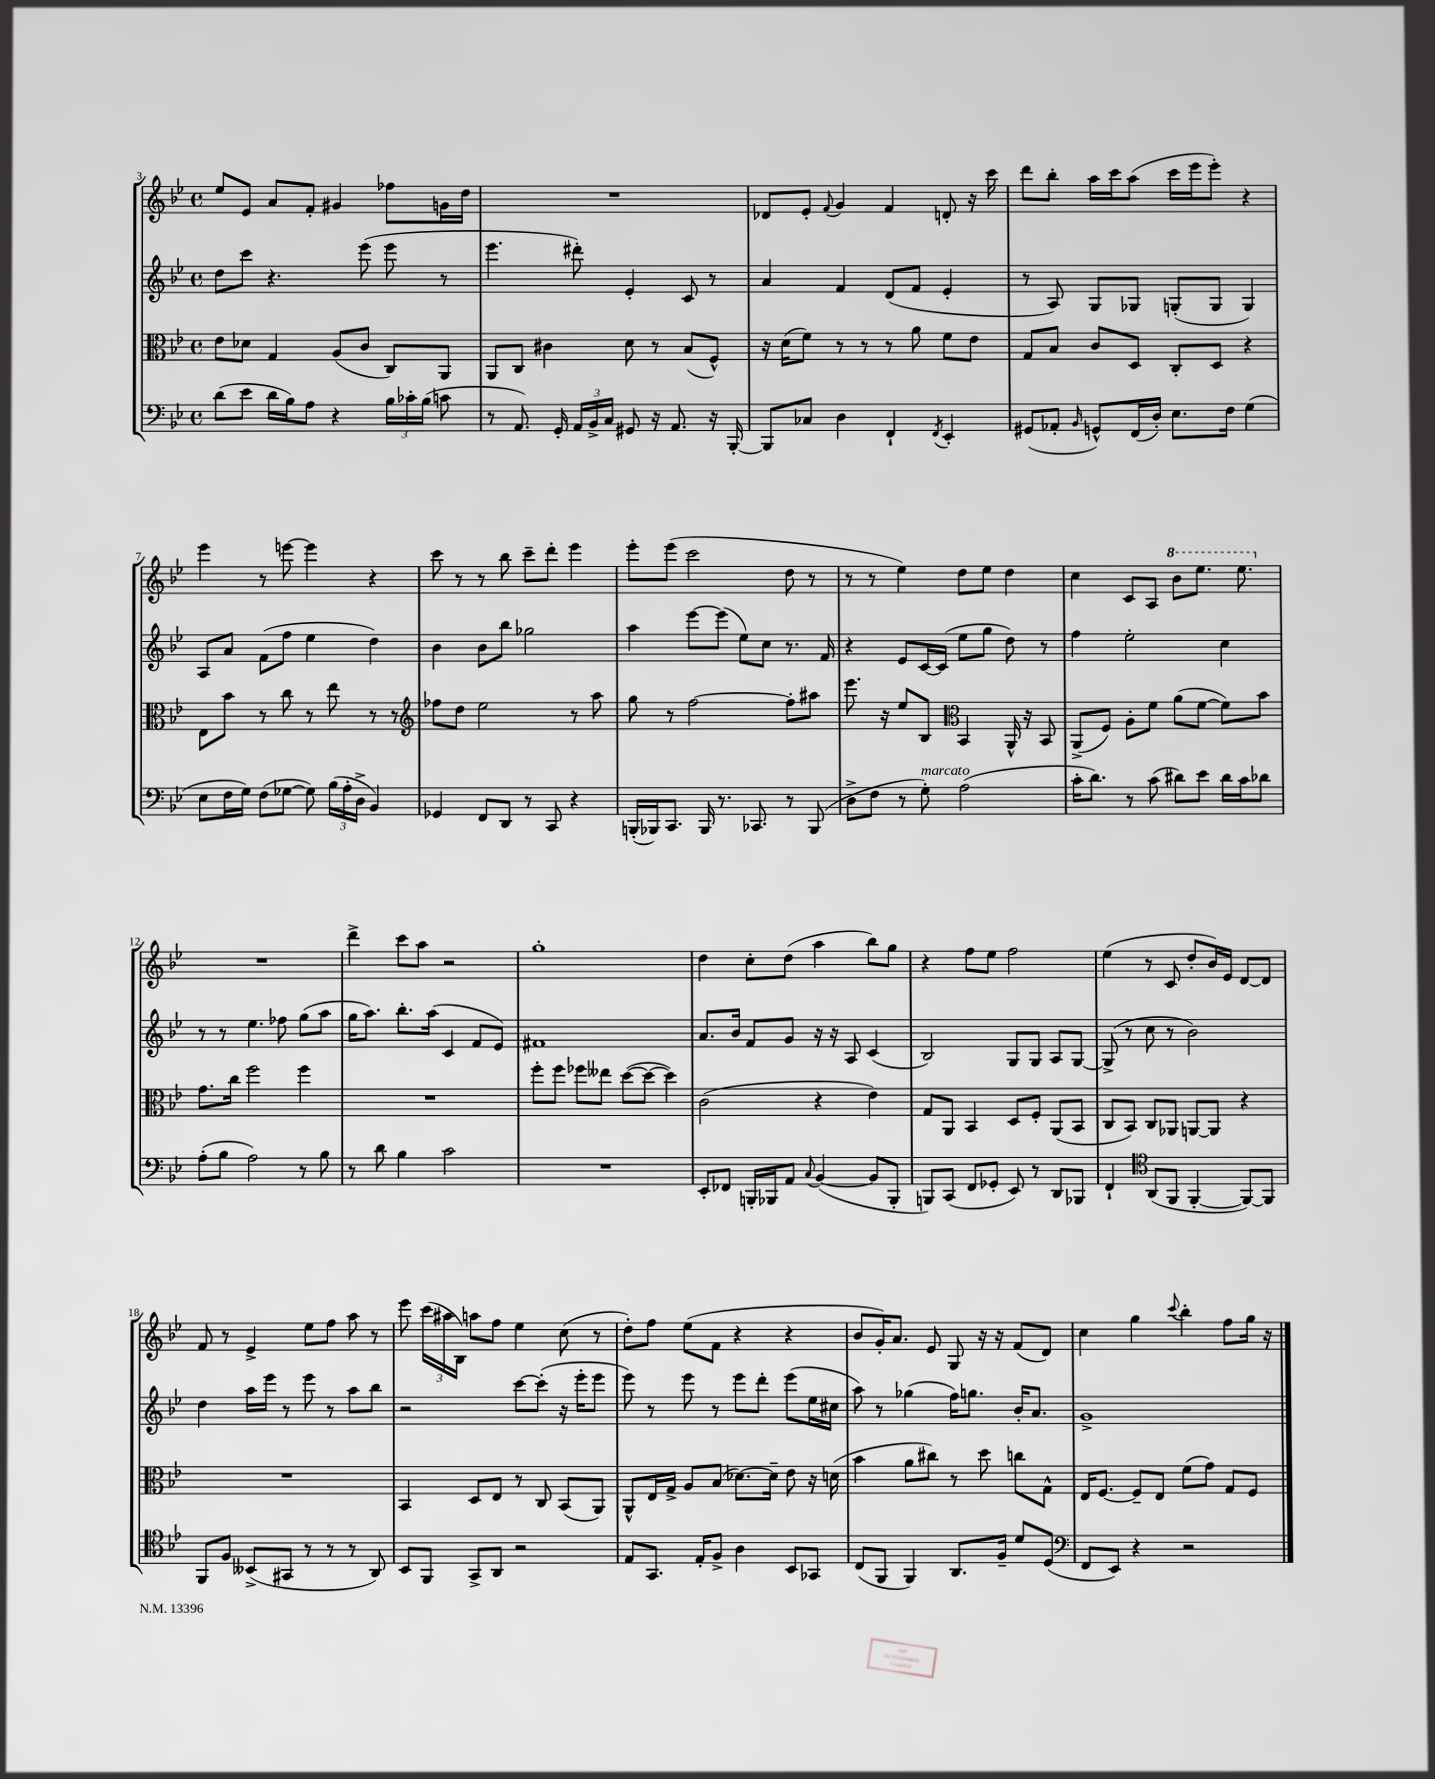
<<
\new StaffGroup <<
\new Staff = "s0" {
    \clef treble \key bes \major \defaultTimeSignature \time 4/4
    \autoBeamOff ees''8[ ees'8] a'8[ f'8]-. gis'4 fes''8[ g'16 d''16] |
    R1 |
    des'8[ ees'8]-. \appoggiatura { f'8 } g'4 f'4 d'8-. r16 c'''16 |
    d'''8[ bes''8]-. a''16[ c'''16 a''8]( c'''16[ ees'''16 ees'''8]-.) r4 |
    ees'''4 r8 e'''8~ e'''4 r4 |
    c'''8 r8 r8 bes''8 c'''8[-- d'''8]-. ees'''4 |
    ees'''8[-. ees'''8]( c'''2 d''8 r8 |
    r8 r8 ees''4) d''8[ ees''8] d''4 |
    c''4 c'8[ a8] \ottava #1 bes''8[ ees'''8.] ees'''8. \ottava #0 |
    R1 |
    d'''4-> c'''8[ a''8] r2 |
    g''1-. |
    d''4 c''8[-. d''8]( a''4 bes''8[) g''8] |
    r4 f''8[ ees''8] f''2 |
    ees''4( r8 c'8 d''8[-. bes'16) ees'16] d'8[~ d'8] |
    f'8 r8 ees'4-> ees''8[ f''8] a''8 r8 |
    ees'''8 \tuplet 3/2 { c'''16[( ais''16 bes16]) } a''8[ f''8] ees''4 c''8( r8 |
    d''8[-.) f''8] ees''8[( f'8] r4 r4 |
    bes'8[ g'16-.) a'8.] ees'8 g8 r16 r16 f'8[( d'8]) |
    c''4 g''4 \appoggiatura { c'''8 } bes''4-. f''8[ g''16] r16 \bar "|." |
}
\new Staff = "s1" {
    \clef treble \key bes \major \defaultTimeSignature \time 4/4
    \autoBeamOff d''8[ c'''8] r4. ees'''8( ees'''8 r8 |
    ees'''4. dis'''8-.) ees'4-. c'8 r8 |
    a'4 f'4 d'8[( f'8] ees'4-. |
    r8 a8) g8[ ges8] g8[-.( g8] g4) |
    a8[ a'8] f'8[( f''8] ees''4 d''4) |
    bes'4 bes'8[ bes''8] ges''2 |
    a''4 ees'''8[~ ees'''8]( ees''8[) c''8] r8. f'16 |
    r4 ees'8[ c'16~ c'16]( ees''8[ g''8] d''8) r8 |
    f''4 ees''2-. c''4 |
    r8 r8 ees''4. fes''8 g''8[( a''8] |
    g''16[ a''8.]) bes''8.[-. a''16]( c'4 f'8[ ees'8]) |
    fis'1 |
    a'8.[ bes'16] f'8[ g'8] r16 r16 a8 c'4( |
    bes2) g8[ g8] a8[ g8]~ |
    g8->( r8 c''8 r8 bes'2) |
    d''4 a''16[ ees'''16] r8 ees'''8 r8 a''8[ bes''8] |
    r2 c'''8[~ c'''8]-.( r16 ees'''16[-. ees'''8] |
    ees'''8) r8 ees'''8 r8 ees'''8[ d'''8]-. ees'''8[( ees''16 cis''16] |
    a''8) r8 ges''4( f''16[) g''8.] bes'16[-. a'8.] |
    g'1-> \bar "|." |
}
\new Staff = "s2" {
    \clef alto \key bes \major \defaultTimeSignature \time 4/4
    \autoBeamOff ees'8[ des'8] g4 a8[( c'8] c8[) a,8] |
    a,8[ c8] cis'4 d'8 r8 bes8[( f8]-^) |
    r16 d'16[( f'8]) r8 r8 r8 a'8 f'8[ ees'8] |
    g8[ bes8] c'8[ d8] c8[-. d8] r4 |
    ees8[ bes'8] r8 c''8 r8 ees''8 r8 r8 |
    \clef treble fes''8[ d''8] ees''2 r8 a''8 |
    g''8 r8 f''2~ f''8[-. ais''8] |
    ees'''8. r16 ees''8[ bes8] \clef alto bes,4 a,16-^ r16 bes,8 |
    a,8[->( f8]) a8[-. f'8] a'8[( f'8]~ f'8[) bes'8] |
    g'8.[ c''16] f''2 f''4 |
    R1 |
    f''8[-. f''8] fes''8[ eeses''8] d''8[~( d''8]~ d''4) |
    c'2( r4 ees'4) |
    g8[ a,8] bes,4 d8[ f8]-. a,8[( bes,8] |
    c8[ bes,8]) c8[ aes,8] a,8[~ a,8] r4 |
    R1 |
    bes,4 d8[ ees8] r8 c8 bes,8[( a,8]) |
    a,8[-^ ees16 g16]-> a8[ bes8]( des'8.[~) des'16]-- ees'8 r16 d'16( |
    bes'4 a'8[ cis''8]) r8 d''8 c''8[ g8]-^ |
    ees16[ f8.]~ f8[-- ees8] f'8[( g'8]) g8[ f8] \bar "|." |
}
\new Staff = "s3" {
    \clef bass \key bes \major \defaultTimeSignature \time 4/4
    \autoBeamOff d'8[( ees'8] d'16[ bes16) a8] r4 \tuplet 3/2 { bes16[ ces'16-. bes16]( } c'8 |
    r8 a,8.) g,16-. \tuplet 3/2 { a,16[ bes,16-> c16] } gis,8 r16 a,8. r16 bes,,16~-. |
    bes,,8[ ces8] d4 f,4-! \acciaccatura { f,8 } ees,4-. |
    gis,8[( aes,8]-. \grace { bes,16 } g,8[-^) f,16( d16]-.) ees8.[ f16] g4( |
    ees8[ f16 g16]) f8[( ges8]~ ges8) \tuplet 3/2 { bes16[( a16-. d16]-> } bes,4) |
    ges,4 f,8[ d,8] r8 c,8 r4 |
    b,,16[-.( bes,,16) c,8.] bes,,16 r8. ces,8. r8 bes,,8( |
    d8[-> f8] r8 g8-.^\markup { \italic "marcato" }) a2( |
    c'16[-. d'8.]) r8 c'8( dis'8[) ees'8] dis'16[ c'16 des'8] |
    a8[-.( bes8] a2) r8 bes8 |
    r8 d'8 bes4 c'2 |
    R1 |
    ees,8[-. fes,8] b,,16[-. bes,,16 a,8] \appoggiatura { c8 } bes,4~( bes,8[ bes,,8]-. |
    b,,8[) c,8]( f,8[ ges,8]-. ees,8) r8 d,8[ bes,,8] |
    f,4-! \clef tenor a,8[( f,8] f,4~-. f,8[~) f,8] |
    f,8[ f8] beses,8[->( gis,8] r8 r8 r8 a,8) |
    bes,8[ f,8] g,8[-> a,8] r2 |
    ees8[ g,8.] ees16[-. f8]-> a4 bes,8[ ges,8] |
    c8[( f,8] f,4) a,8.[ f16]-- d'8[ d8]( |
    \clef bass f,8[ ees,8]) r4 r2 \bar "|." |
}
>>
>>
\layout { \context { \Score currentBarNumber = #3 } }
